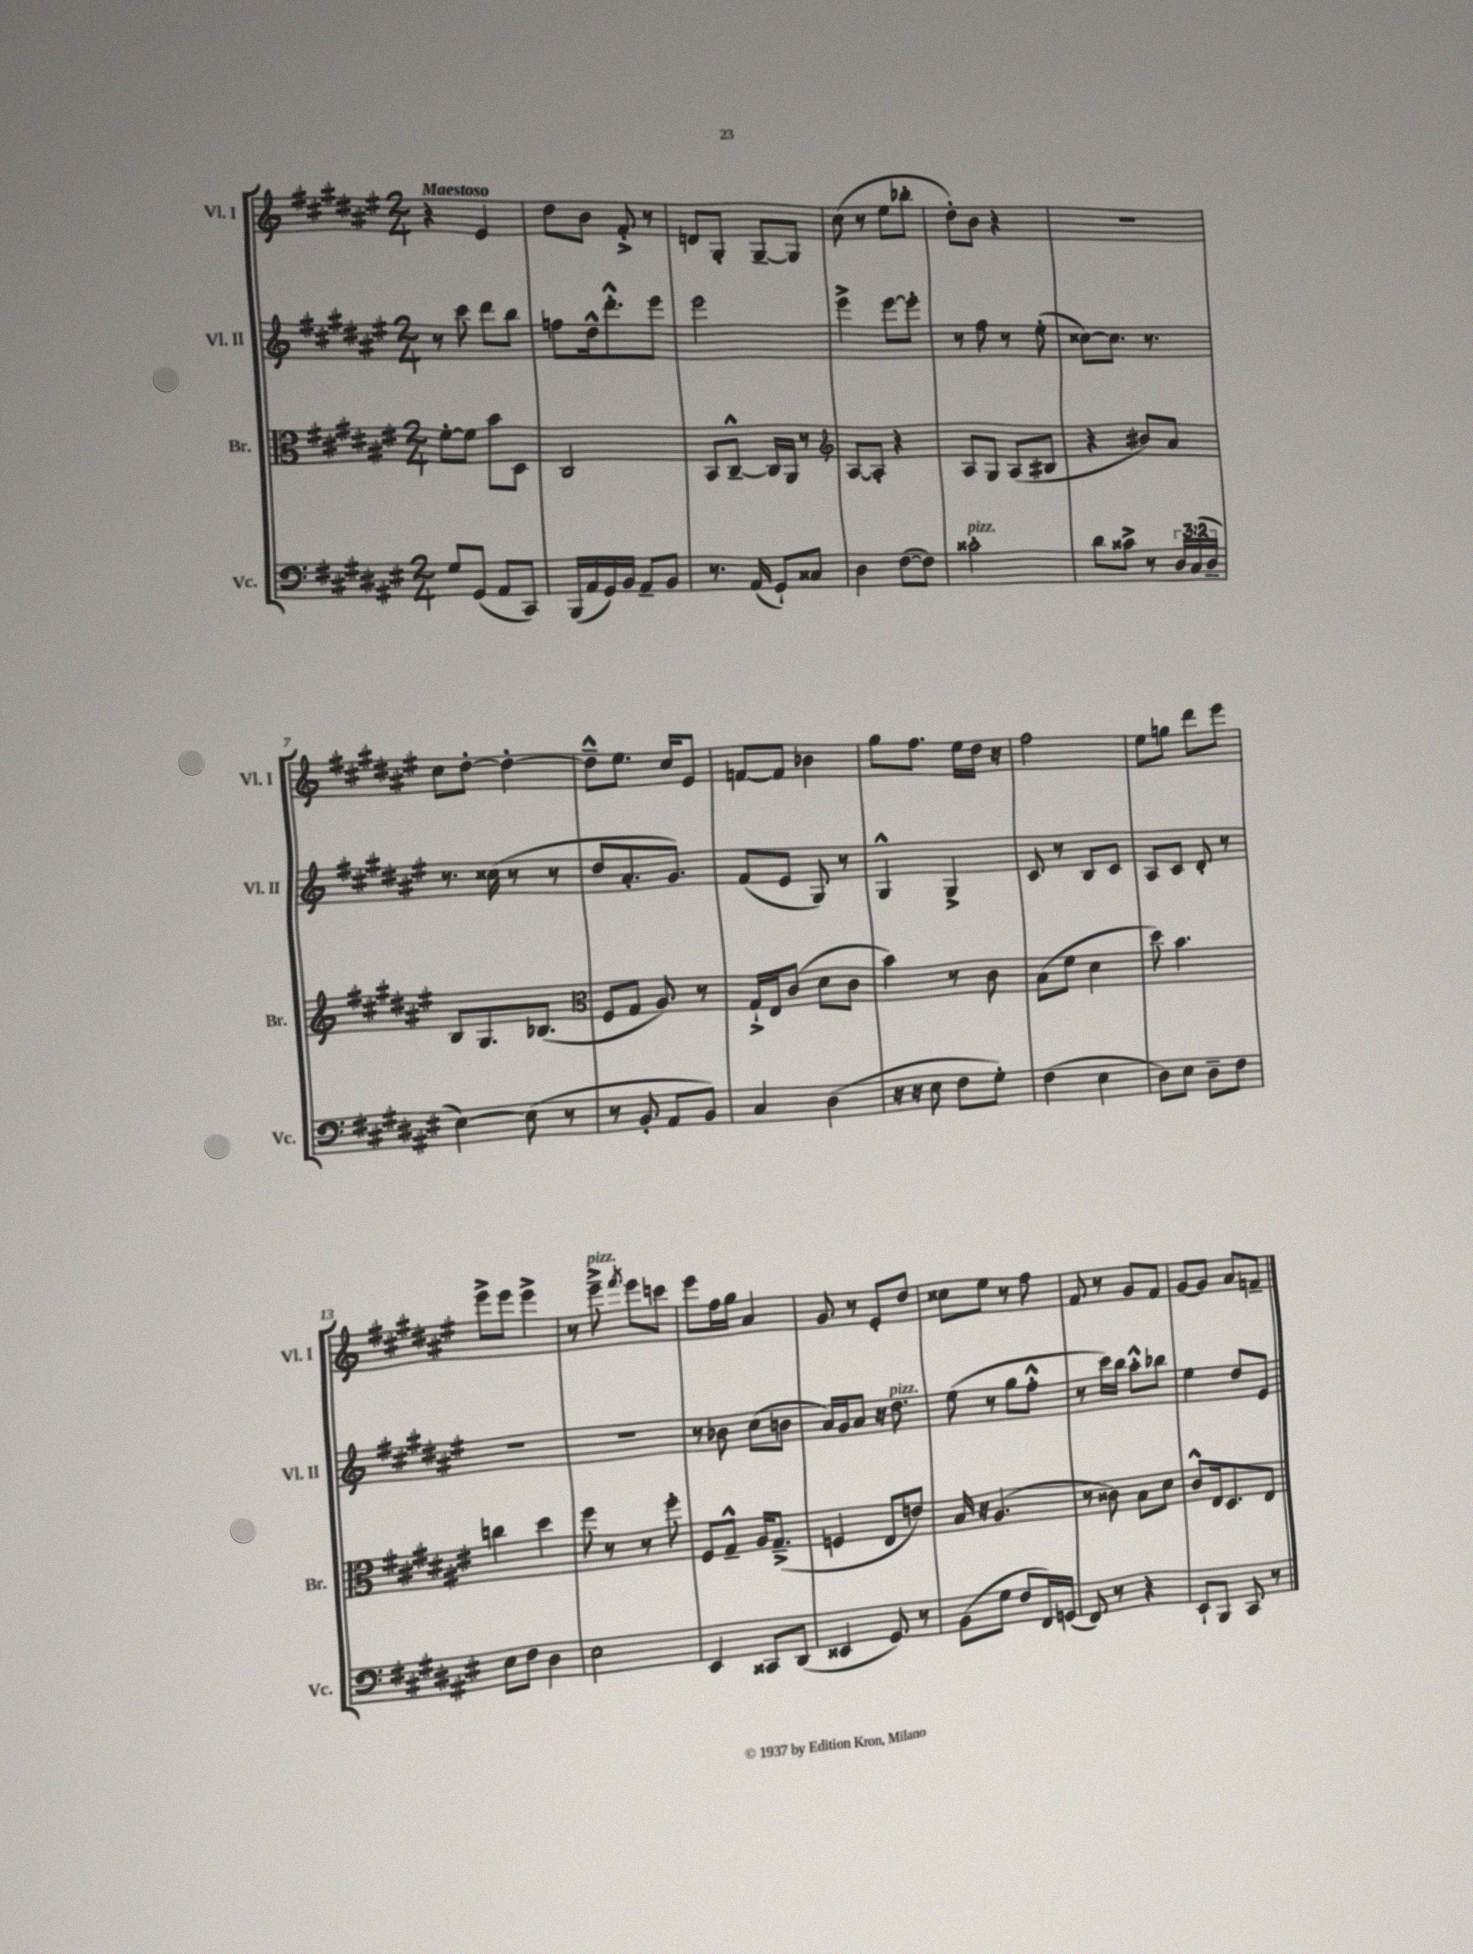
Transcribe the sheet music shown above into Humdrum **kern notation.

**kern	**kern	**kern	**kern
*staff4	*staff3	*staff2	*staff1
*clefF4	*clefC3	*clefG2	*clefG2
*k[f#c#g#d#a#e#]	*k[f#c#g#d#a#e#]	*k[f#c#g#d#a#e#]	*k[f#c#g#d#a#e#]
*M2/4	*M2/4	*M2/4	*M2/4
8G#/L	[8f#'\L	8r	4r
(8GG#/J	8f#\]J	8ccc#\	.
8AA#/L	8b\L	8ddd#\L	4e#/
8CC#/J)	8D#\J	8bb\J	.
=	=	=	=
(16BBB/LL	2C#/	8ff\L	8dd#\L
16AA#/	.	.	.
16GG#/)	.	16dd#^^\k	8b\J
16BB/JJ	.	8.ddd#'^^\	.
8AA#~/L	.	.	8f#'^/
8BB/J	.	8eee#\J	8r
=	=	=	=
8.r	8BB/L	2eee#\	8d/L
.	[8C#~^^/J	.	8G#'/J
(16AA#/	.	.	.
8GG#`/L)	16C#/]LL	.	[8G#~/L
.	16AA#/JJ	.	.
8C##/J	8r	.	8G#/]J
=	=	=	=
*	*clefG2	*	*
4D#\	[8A#/L	4eee#^\	(8cc#\
.	8A#'/]J	.	8r
([8F#\L	4r	[8eee#\L	8ee#\L
8F#\]J)	.	8eee#'\]J	8bb-'\J
=	=	=	=
2c##'\	8A#/L	8r	8dd#'\L)
.	8G#/J	8ff#\	8b\J
.	(8A#/L	8r	4r
.	8B#/J	(8ee#'\	.
=	=	=	=
8d#\L	4r	[8cc##\L)	2r
8c##^\J	.	8.cc##\]J	.
8r	8b#/L)	.	.
.	.	8.r	.
24D#/LL	8a#/J	.	.
(24C#/	.	.	.
24D#~/JJ	.	.	.
=	=	=	=
[4E#\)	8B/L	8.r	8cc#\L
.	8.G#/	.	[8dd#'\J
.	.	(16cc##\	.
(8E#\]	.	8r	4dd#'\_
.	(8.B-/J	.	.
8r	.	8r	.
=	=	=	=
*	*clefC3	*	*
8r	8F#/L	8dd#/L	8dd#~^^\]L
8BB'/	8G#/J	8.a#'/	8.ee#\J
8AA#/L	8A#/)	.	.
.	.	8.g#/J)	16cc#/LK
8BB/J)	8r	.	8e#/J
=	=	=	=
4C#/	16G#`^/LL	(8f#/L	[8f/L
.	16E#/J	.	.
.	(8c#/J	8e#/J	8f/]J
(4D#\	8d#\L	8G#/)	4b-\
.	8c#\J	8r	.
=	=	=	=
16r	4b\)	4G#^^/	8gg#\L
16r	.	.	.
8E#\	.	.	8.ff#\J
8F#\L	8r	4G#^/	.
.	.	.	16ee#\LL
8G#'\J)	8c#\	.	16dd#\JJ
.	.	.	16r
=	=	=	=
(4F#\	(8B\L	8c#/	2ff#\
.	8f#\J	8r	.
4E#\	4d#\	8B/L	.
.	.	8c#/J	.
=	=	=	=
8D#\L)	8dd#\)	8A#/L	8ee#\L
8E#\J	4.b\	8c#/J	8gg\J
8D#~\L	.	8d#'/	8ddd#\L
8F#\J	.	8r	8eee#\J
=	=	=	=
8E#\L	4cc\	2r	8eee#^\L
8F#\J	.	.	8eee#\J
4D#\	4dd#\	.	4eee#^\
=	=	=	=
2E#\	8ff#\	2r	8r
.	8r	.	8eee#~^\
.	.	.	8qfff#/
.	8r	.	8eee#\L
.	8ff#'\	.	8ccc\J
=	=	=	=
4EE#/	8F#/L	8r	8eee#\L
.	8G#~^^/J	8b-\	16ff#\L
.	.	.	16gg#\JJ
8CC##/L	16A#/LK	(8cc#\L	4a#/
.	(8.G#~^/J	.	.
(8DD#/J	.	8b\J	.
=	=	=	=
4EE##/	4F/	16a#/LL)	8g#/
.	.	16g#/J	.
.	.	8a#/J	8r
8GG#/)	8E#/L	16r	8e#'/L
.	.	8.dd#\	.
8r	8e/J)	.	8dd#/J
=	=	=	=
(8BB\L	16B/	(8ee#\	8cc##\L
.	16r	.	.
8G#\J	(4.A#/	8r	8ee#\J
8F#/L	.	8gg#\L	8r
16FF#/L)	.	8ff#'^^\J	8ff#\
(16GG/JJ	.	.	.
=	=	=	=
8FF#/)	8r	8r	8f#/
8r	8c##\)	16ccc#\LL)	8r
.	.	16bb\JJ	.
4r	8B\L	8aa#'^^\L	8g#/L
.	8d#\J	8bb-\J	8f#/J
=	=	=	=
8EE#`/L	8c#^^/L	4ee#\	[8g#/L
8BBB/J	16E#/k	.	8g#/]J
.	8.D#/	.	.
8CC#/	.	8dd#/L	8a#/L
8r	8E#/J	8e#/J	8f~/J
==	==	==	==
*-	*-	*-	*-
